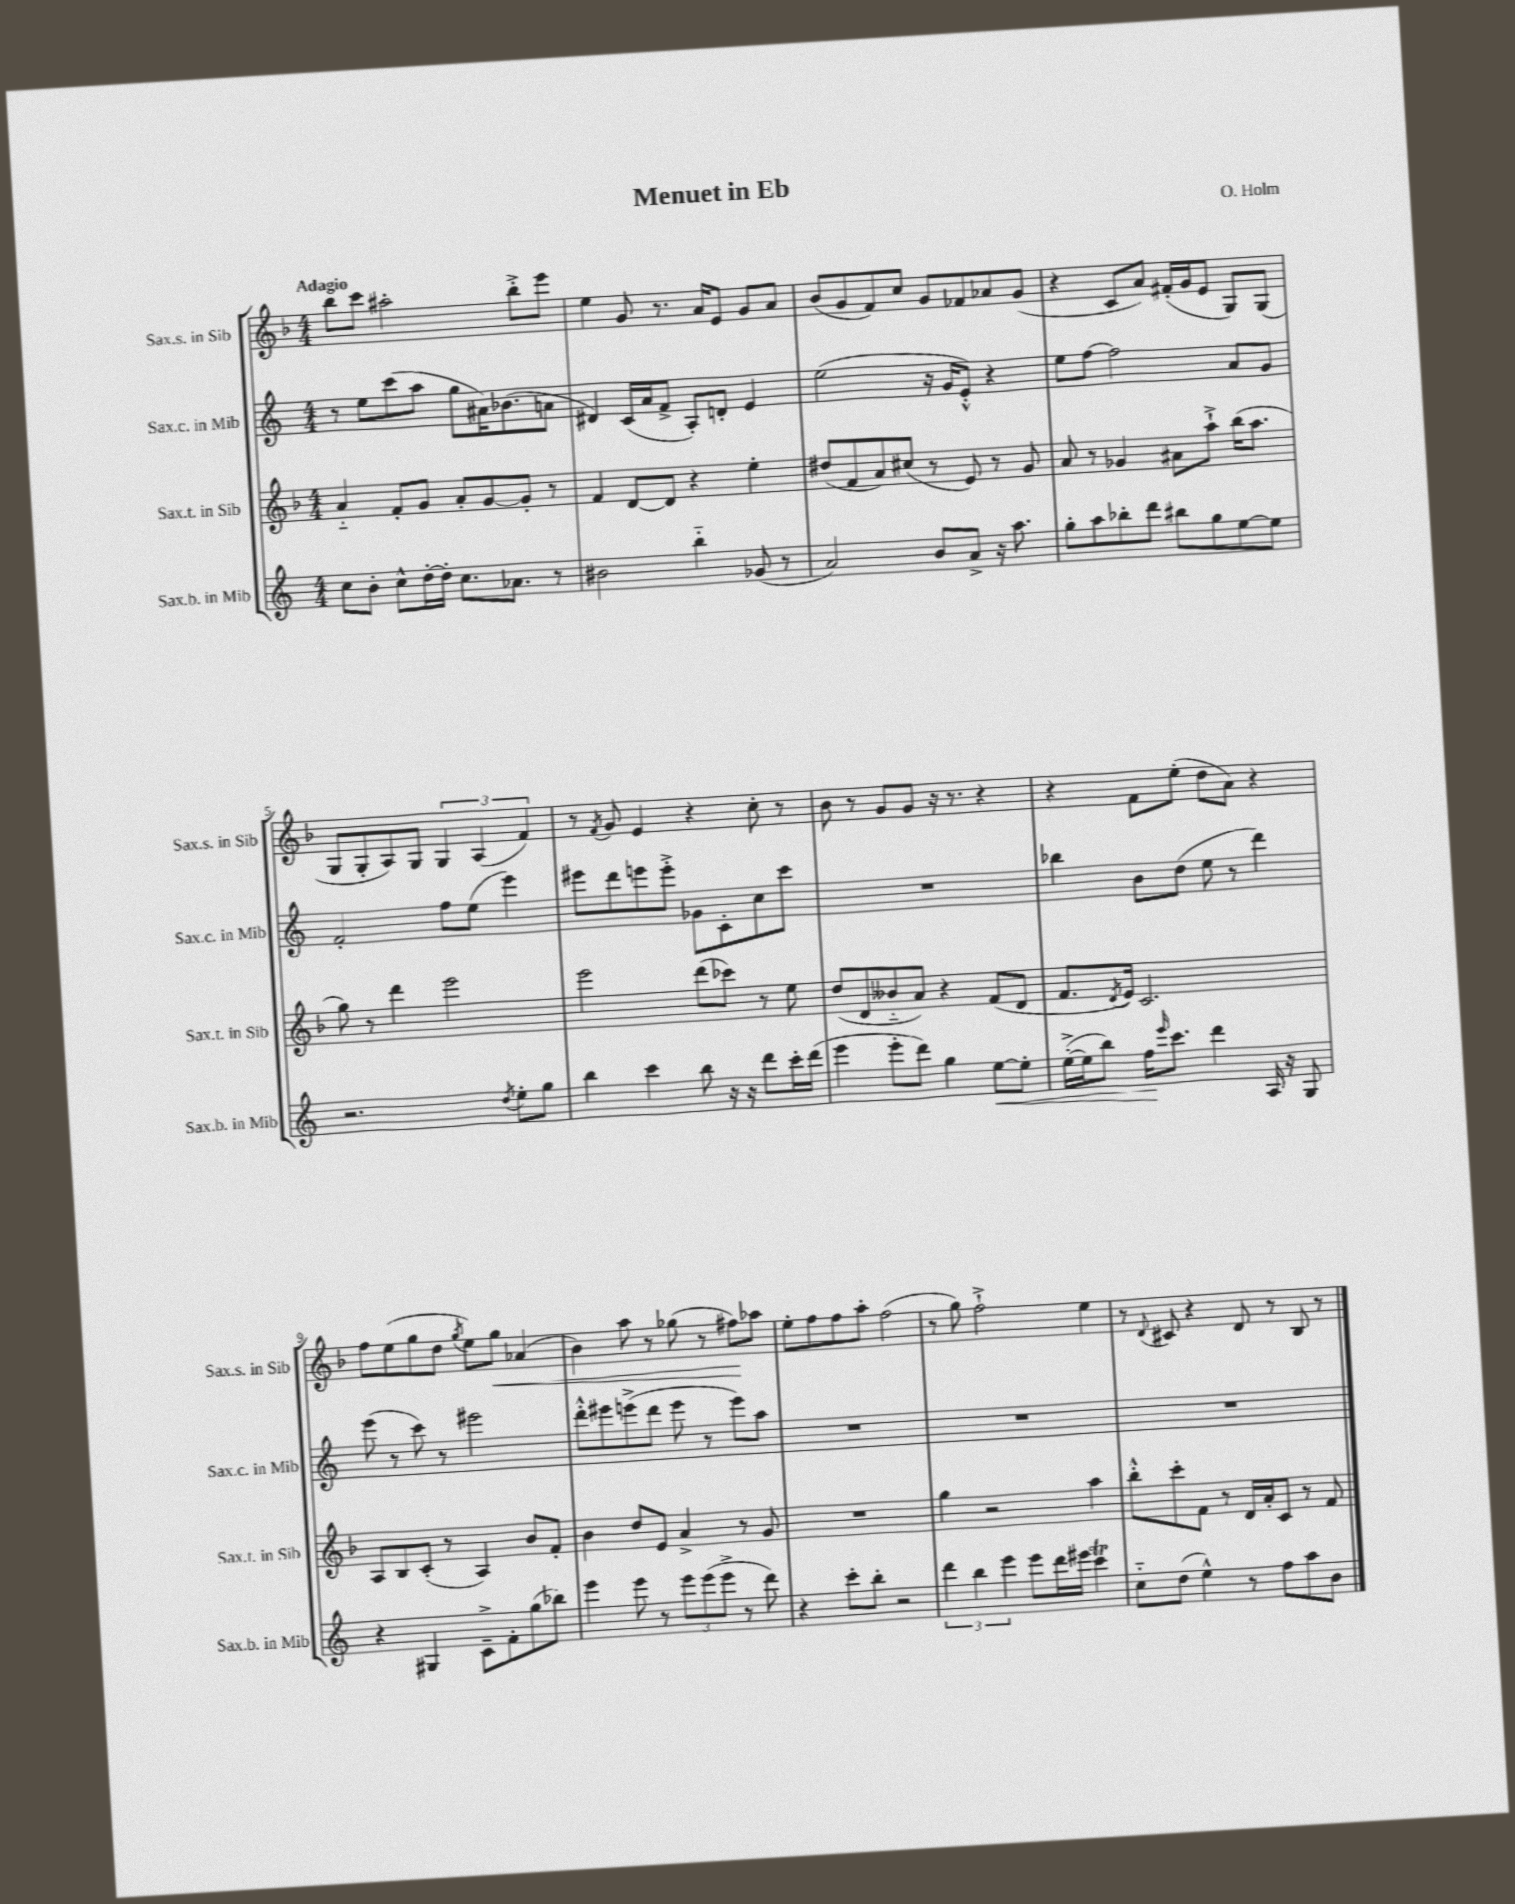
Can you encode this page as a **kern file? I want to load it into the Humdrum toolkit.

**kern	**kern	**kern	**kern
*staff4	*staff3	*staff2	*staff1
*clefG2	*clefG2	*clefG2	*clefG2
*k[]	*k[b-]	*k[]	*k[b-]
*M4/4	*M4/4	*M4/4	*M4/4
8cc	4a'~	8r	8bb-
8b'	.	8ee	8ccc
8cc^^	8f'	(8ccc	2aa#'
[16dd'	8g	8aa	.
16dd']	.	.	.
8.cc	8a'	8gg	.
.	[8g	16a#)	.
8.a-	.	(8.b-	.
.	8g']	.	8bb-'^
8r	8r	8a	8eee
=	=	=	=
2b#	4f	4d#)	4ee
.	[8d	(16c	8g
.	.	16a	.
.	8d]	8f^	8.r
4bb'~	4r	8A')	.
.	.	.	16a
.	.	8d'	8e
(8g-	4ee'	4e	8g
8r	.	.	8a
=	=	=	=
2a)	(8dd#	(2ee	(8b-
.	8f	.	8g
.	8a)	.	8f)
.	(8cc#	.	8cc
8b	8r	16r	8g
.	.	16g	.
8a^	8e)	8e'^^)	8f-
16r	8r	4r	8a-
8.aa	.	.	.
.	8g	.	(8g
=	=	=	=
8gg'	8a	8ee	4r
8aa	8r	[8ff	.
8bb-'	4g-	2ff]	8c
8ddd	.	.	8a)
8bb#	8a#	.	(16f#'
.	.	.	16g
8gg	8aa`^	.	8e
[8ee	(16bb-	8a	8G)
.	8.aa	.	.
8ee]	.	8g	(8G
=	=	=	=
2.r	8gg)	2f'	8G
.	8r	.	8G'
.	4ddd	.	8A)
.	.	.	8G
.	2eee	8ff	6G
.	.	(8ee	.
.	.	.	(6A
8qdd	.	.	.
8ee'	.	4eee)	.
.	.	.	6f)
8gg	.	.	.
=	=	=	=
4bb	2eee	8eee#	8r
.	.	.	8qf
.	.	8ddd	8g
4ccc	.	8eee	4e
.	.	8eee'^	.
8bb	(8ddd	8g-	4r
16r	8ccc-)	8c'	.
16r	.	.	.
8ddd	8r	8cc	8cc'
16ccc'	8ee	8ccc	8r
(16ddd	.	.	.
=	=	=	=
4eee	(8dd	1r	8b-
.	8d	.	8r
8eee'	8b--'~	.	8g
8ddd)	8a)	.	8g
4gg	4r	.	16r
.	.	.	8.r
[8ee	(8f	.	4r
8ee']	8d	.	.
=	=	=	=
([16ee'^	8.f	4bb-	4r
16ee]	.	.	.
8bb)	.	.	.
.	8qd	.	.
.	16e)	.	.
16ff	2.c	8b	8f
16qqeee	.	.	.
8.ccc	.	.	.
.	.	(8dd	(8ee'
4ddd	.	8ee	8dd
.	.	8r	8a)
16A	.	4ddd)	4r
16r	.	.	.
8G	.	.	.
=	=	=	=
4r	8A	(8eee	8ff
.	8B-	8r	(8ee
4G#	(8c'	8ccc)	8gg
.	8r	8r	8dd
.	.	.	8qgg
8c~^	4A)	2eee#	8ee)
8f'	.	.	8gg
(8gg	8b-	.	(4a-
8bb-)	8f'	.	.
=	=	=	=
4eee	4b-	8ddd'^^	4b-)
.	.	8eee#	.
8eee	8dd	(8eee^	8aa
8r	8e	8ddd	8r
12eee	4a^	8eee	(8gg-
(12eee	.	.	.
.	.	8r	8r
12eee^	.	.	.
8r	8r	8eee)	8ff#)
8ddd)	8g	8aa	8aa-
=	=	=	=
4r	1r	1r	8ee'
.	.	.	8ff
8ccc'	.	.	8ff
8bb'	.	.	8aa'
2r	.	.	(2ff
=	=	=	=
6ddd	4gg	1r	8r
.	.	.	8gg)
6bb	.	.	.
.	2r	.	2ff`^
6eee	.	.	.
8eee	.	.	.
16ddd	.	.	.
16eee#	.	.	.
4ccc	4aa	.	4ee
=	=	=	=
8cc'~	8bb-'^^	1r	8r
.	.	.	8qqd
(8dd	8ccc'	.	8c#
4ee^^)	8f	.	4r
.	8r	.	.
8r	16d	.	8d
.	16a'	.	.
8ff	8c	.	8r
8aa	8r	.	8B-
8b	8f	.	8r
==	==	==	==
*-	*-	*-	*-
